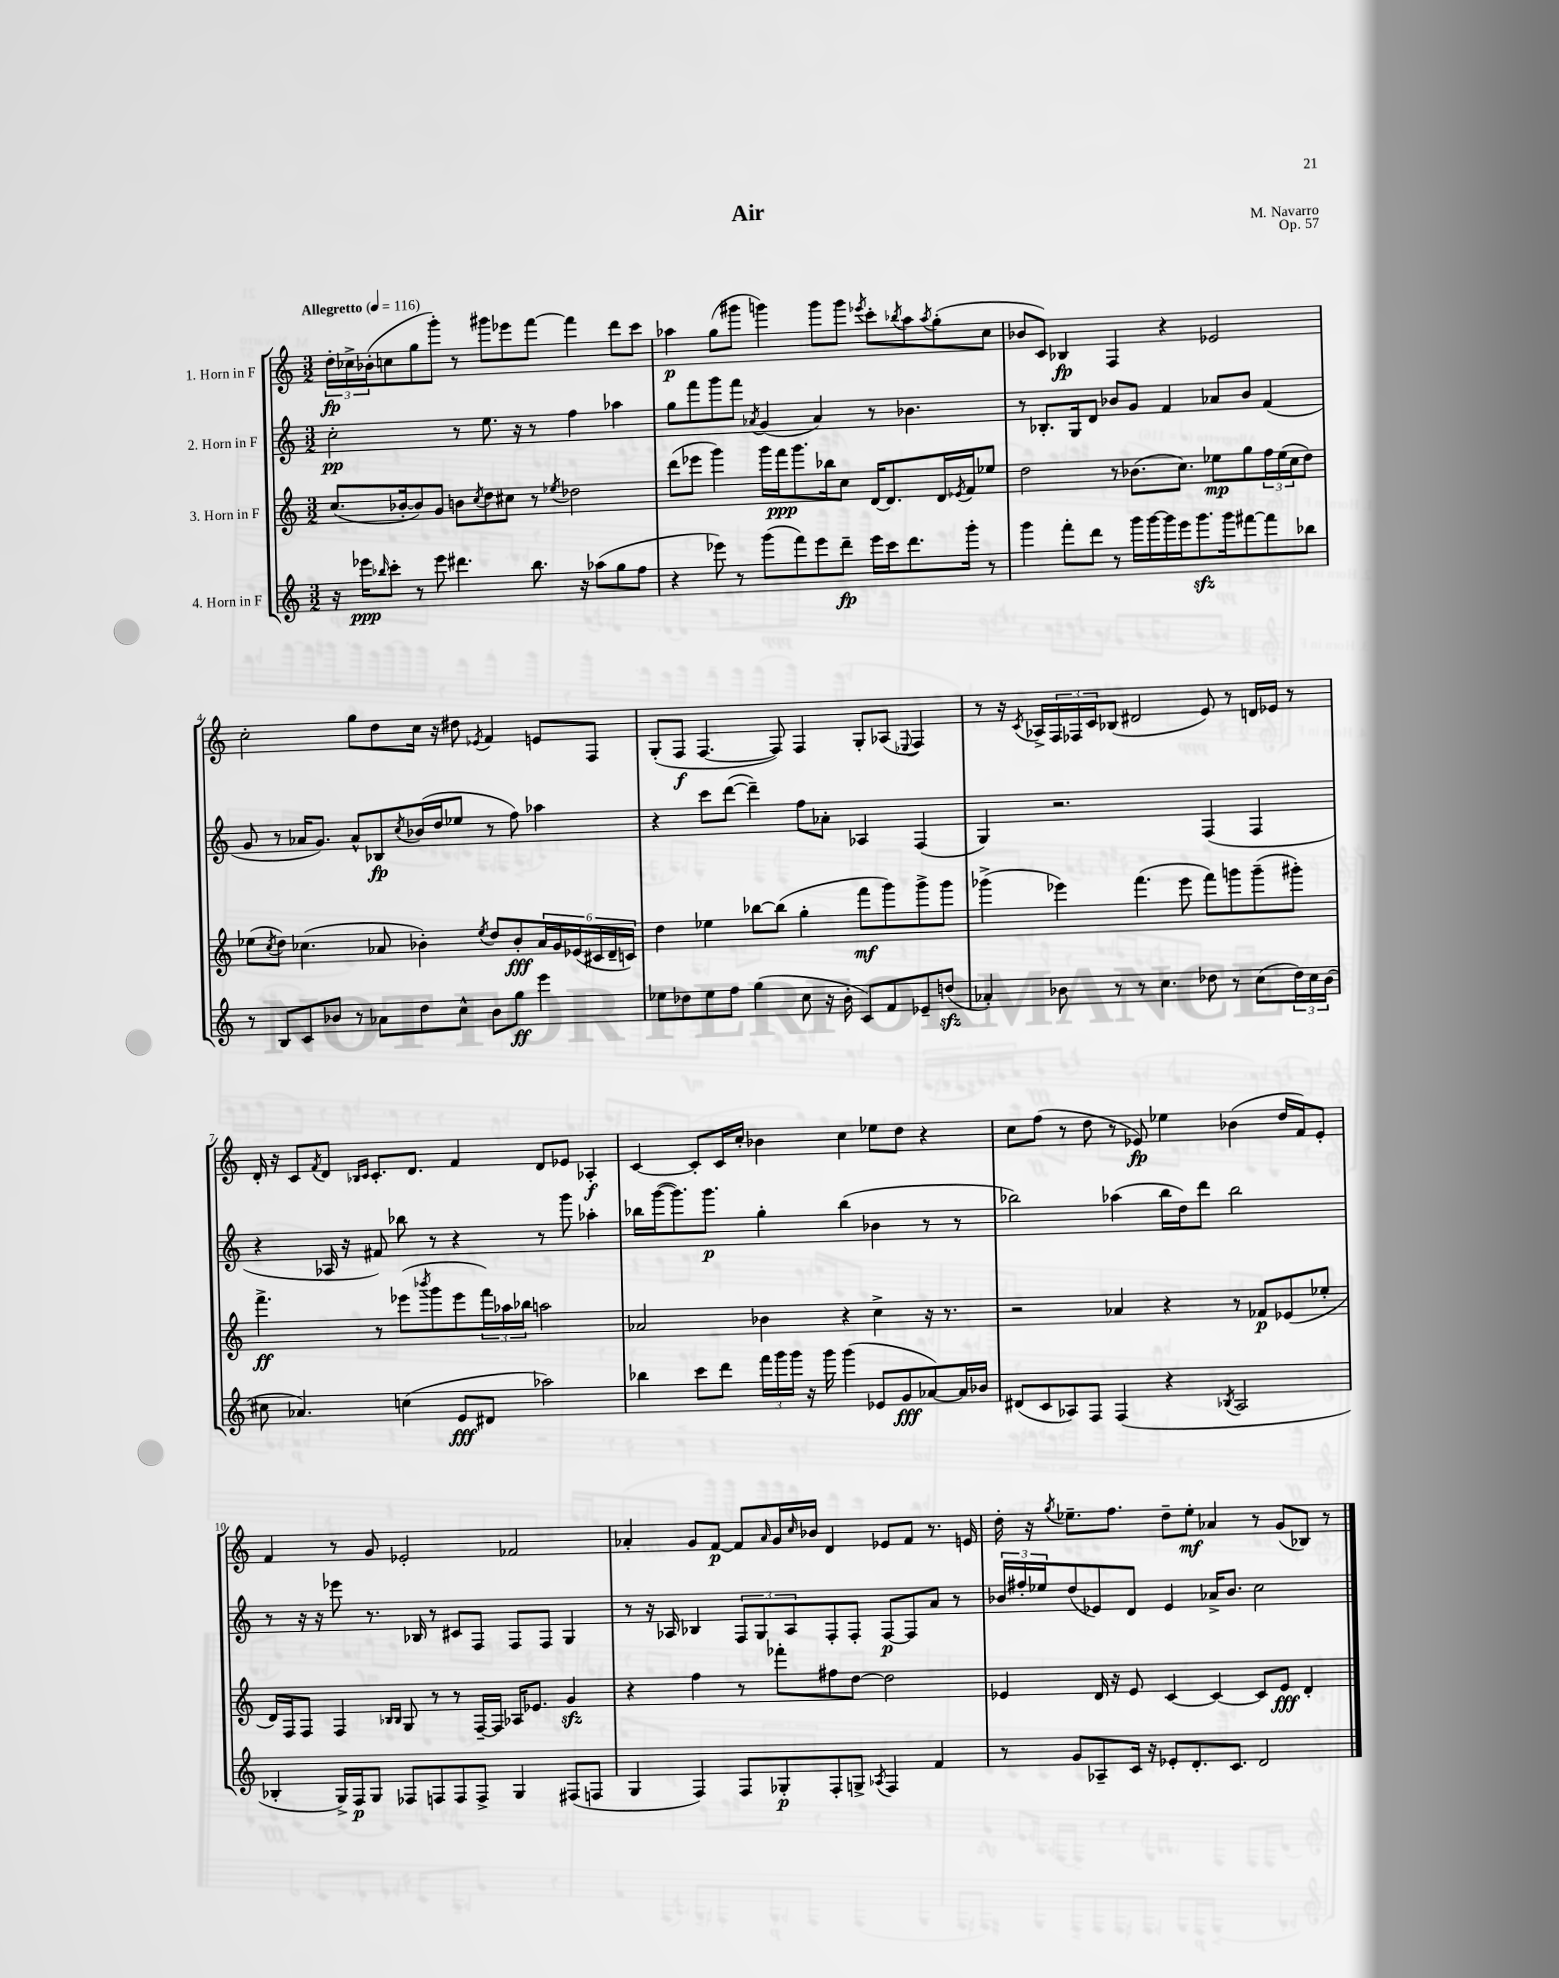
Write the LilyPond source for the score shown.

\header { title = "Air" composer = "M. Navarro" opus = "Op. 57" }
<<
\new StaffGroup <<
\new Staff = "s0" \with { instrumentName = "1. Horn in F" } {
    \clef treble \key c \major \numericTimeSignature \time 3/2 \tempo "Allegretto" 4 = 116
    \tuplet 3/2 { d''16-.\fp ces''16-> bes'16-.( } c''8 g''8 g'''8-.) r8 gis'''8 ees'''8 f'''8~ f'''4 d'''8 c'''8 |
    aes''4\p g''8( gis'''8 g'''4) g'''8 g'''8 \acciaccatura { ees'''8 } c'''8-. \acciaccatura { bes''8 } aes''8 \acciaccatura { aes''8 } g''8-.( c''8 |
    bes'8 c'8) bes4\fp f4 r4 ees'2 |
    c''2-. g''8 d''8 c''16 r16 dis''8 \acciaccatura { ees'8 } f'4 e'8 f8 |
    g8-.( f8\f f4.~ f8) f4 g8-. aes8( \appoggiatura { ees8 } f4) |
    r8 r16 \acciaccatura { c'8 } aes16-> \tuplet 3/2 { f16 fes16 c'16 } bes8( dis'2 e'8) r8 d'16 ees'16 r8 |
    d'16-. r16 c'8 \acciaccatura { f'8 } d'8 \grace { bes16 c'16 } c'8.-. d'8. f'4 d'8 ees'8 aes4-.\f |
    c'4~ c'8-. c'16 c''16-. bes'4 c''4 ees''8 d''8 r4 |
    c''8 f''8( r8 d''8 r8 ees'8\fp) ees''4 bes'4( d''16 f'16) ees'8-. |
    f'4 r8 g'8 ees'2-. fes'2 |
    aes'4-. g'8 f'8~\p f'8 \grace { aes'16 } g'16 \grace { c''16 } bes'16 d'4 ees'8 f'8 r8. e'16 |
    d''16-. r16 \acciaccatura { g''8 } ees''8.-- f''8. d''8-- ees''8-.\mf aes'4 r8 g'8( bes8) r8 \bar "|." |
}
\new Staff = "s1" \with { instrumentName = "2. Horn in F" } {
    \clef treble \key c \major \numericTimeSignature \time 3/2
    c''2-.\pp r8 e''8. r16 r8 f''4 aes''4 |
    g''8 f'''8 g'''8 f'''8 \acciaccatura { aes'8 } g'4( aes'4) r8 bes'4. |
    r8 bes8.-. g16 d'8 bes'8 g'8 f'4 aes'8 bes'8 f'4( |
    g'8 r8 aes'16 g'8.) aes'8-^ bes8\fp \acciaccatura { c''8 } bes'16( d''16 ees''8 r8 f''8) aes''4 |
    r4 c'''8 d'''8~( d'''4--) f''8 aes'8-. aes4 f4( |
    g4) r2. f4( f4 |
    r4 aes16 r16 fis'8) bes''8 r8 r4 r8 g'''8 aes''4-. |
    bes''16 g'''16~( g'''8.) g'''8.\p g''4-. bes''4( bes'4 r8 r8 |
    bes''2) aes''4( bes''16 d''16) d'''8 bes''2 |
    r8 r16 r16 ees'''8 r8. bes16 r8 cis'8 f8 f8 f8 g4 |
    r8 r16 aes16 bes4 \tuplet 3/2 { f8 g8 aes8 } f8-. f8-. f8~\p f8 a'8 r8 |
    \tuplet 3/2 { bes'16 fis''16-. ees''16 } d''8( ees'8) d'8 ees'4 aes'16-> bes'8. c''2 \bar "|." |
}
\new Staff = "s2" \with { instrumentName = "3. Horn in F" } {
    \clef treble \key c \major \numericTimeSignature \time 3/2
    c''8.( bes'16~-. bes'8) g'8 b'8 \acciaccatura { c''8 } d''8 cis''8 r8 \acciaccatura { ees''8 } des''2 |
    d'''8( ees'''8 g'''4) g'''16 f'''16\ppp g'''8. bes''16 c''8 d'16~ d'8. d'16 \acciaccatura { ees'8 } f'16 ees''8 |
    d''2 r8 bes'8.( c''8.) ees''8\mp g''8 \tuplet 3/2 { f''16 ees''16( c''16 } d''8) |
    ees''8( \acciaccatura { c''8 } d''8) ces''4.( aes'8 bes'4-.) \acciaccatura { ees''8 } d''8 bes'8-.\fff \tuplet 6/4 { aes'16 g'16 ees'16( cis'16 d'16-- c'16) } |
    d''4 ees''4 bes''8~ bes''8( g''4-. f'''8\mf g'''8) g'''8-> g'''8 |
    ges'''4->( ees'''4) f'''4.( ees'''8 f'''8) g'''8 g'''8--( gis'''8-.) |
    f'''4.->\ff r8 ees'''8( \acciaccatura { bes'''8 } g'''8 ees'''8 \tuplet 3/2 { f'''16) aes''16 bes''16 } a''2 |
    aes'2 bes'4 r4 c''4-> r16 r8. |
    r2 aes'4 r4 r8 fes'8\p ees'8( ees''8-. |
    d'16) f16 f8 f4 \grace { bes16 bes16 } g8 r8 r8 f16~-- f16 aes16 ees'8. g'4\sfz |
    r4 f''4 r8 fes'''8-. fis''8 d''8~ d''2 |
    ees'4 d'16 r16 ees'8 c'4~ c'4~ c'8 ees'8\fff d'4-. \bar "|." |
}
\new Staff = "s3" \with { instrumentName = "4. Horn in F" } {
    \clef treble \key c \major \numericTimeSignature \time 3/2
    r16 ees'''16\ppp \grace { bes''16 } c'''8-. r8 ees'''8 dis'''4. bes''8. r16 aes''8( g''8 f''8 |
    r4 ees'''8) r8 g'''8( f'''8) ees'''8 d'''8--\fp ees'''16 c'''16 d'''8. g'''16-. r8 |
    g'''4 f'''8-. d'''8 r8 g'''16 g'''16~ g'''16 e'''16 g'''8.\sfz g'''16 fis'''8~ fis'''8 bes''8 |
    r8 b8 c'8 bes'8 r8 aes'8 d''8 c''8-^ bes'8 g''8\ff e'''4 |
    ees''8 des''8 ees''8 f''8 g''4( c''8 r16 b'16-. c'8) f'8 ees'8-- d''8\sfz( |
    aes'4-.) bes'8 r8 r8 c''4. des''8 r8 c''8( \tuplet 3/2 { des''16) c''16 bes'16( } |
    cis''8 aes'4.) c''4( e'8\fff dis'8 aes''2) |
    bes''4 c'''8 d'''8 \tuplet 3/2 { f'''16 g'''16 g'''16 } r16 g'''16 g'''4( ees'8 g'8\fff aes'8~) aes'16 bes'16 |
    dis'8( c'8 aes8) f8 f4( r4 \acciaccatura { bes8 } aes2 |
    bes4-. g16->) f16\p g8 fes8 f8 f8 f8-> g4 fis8( f8 |
    g4 f4) f8 ges8-.\p f8-. g8-> \acciaccatura { aes8 } f4 f'4 |
    r8 g'8 aes8-- c'16 r16 ees'8-. d'8.-. c'8. d'2 \bar "|." |
}
>>
>>
